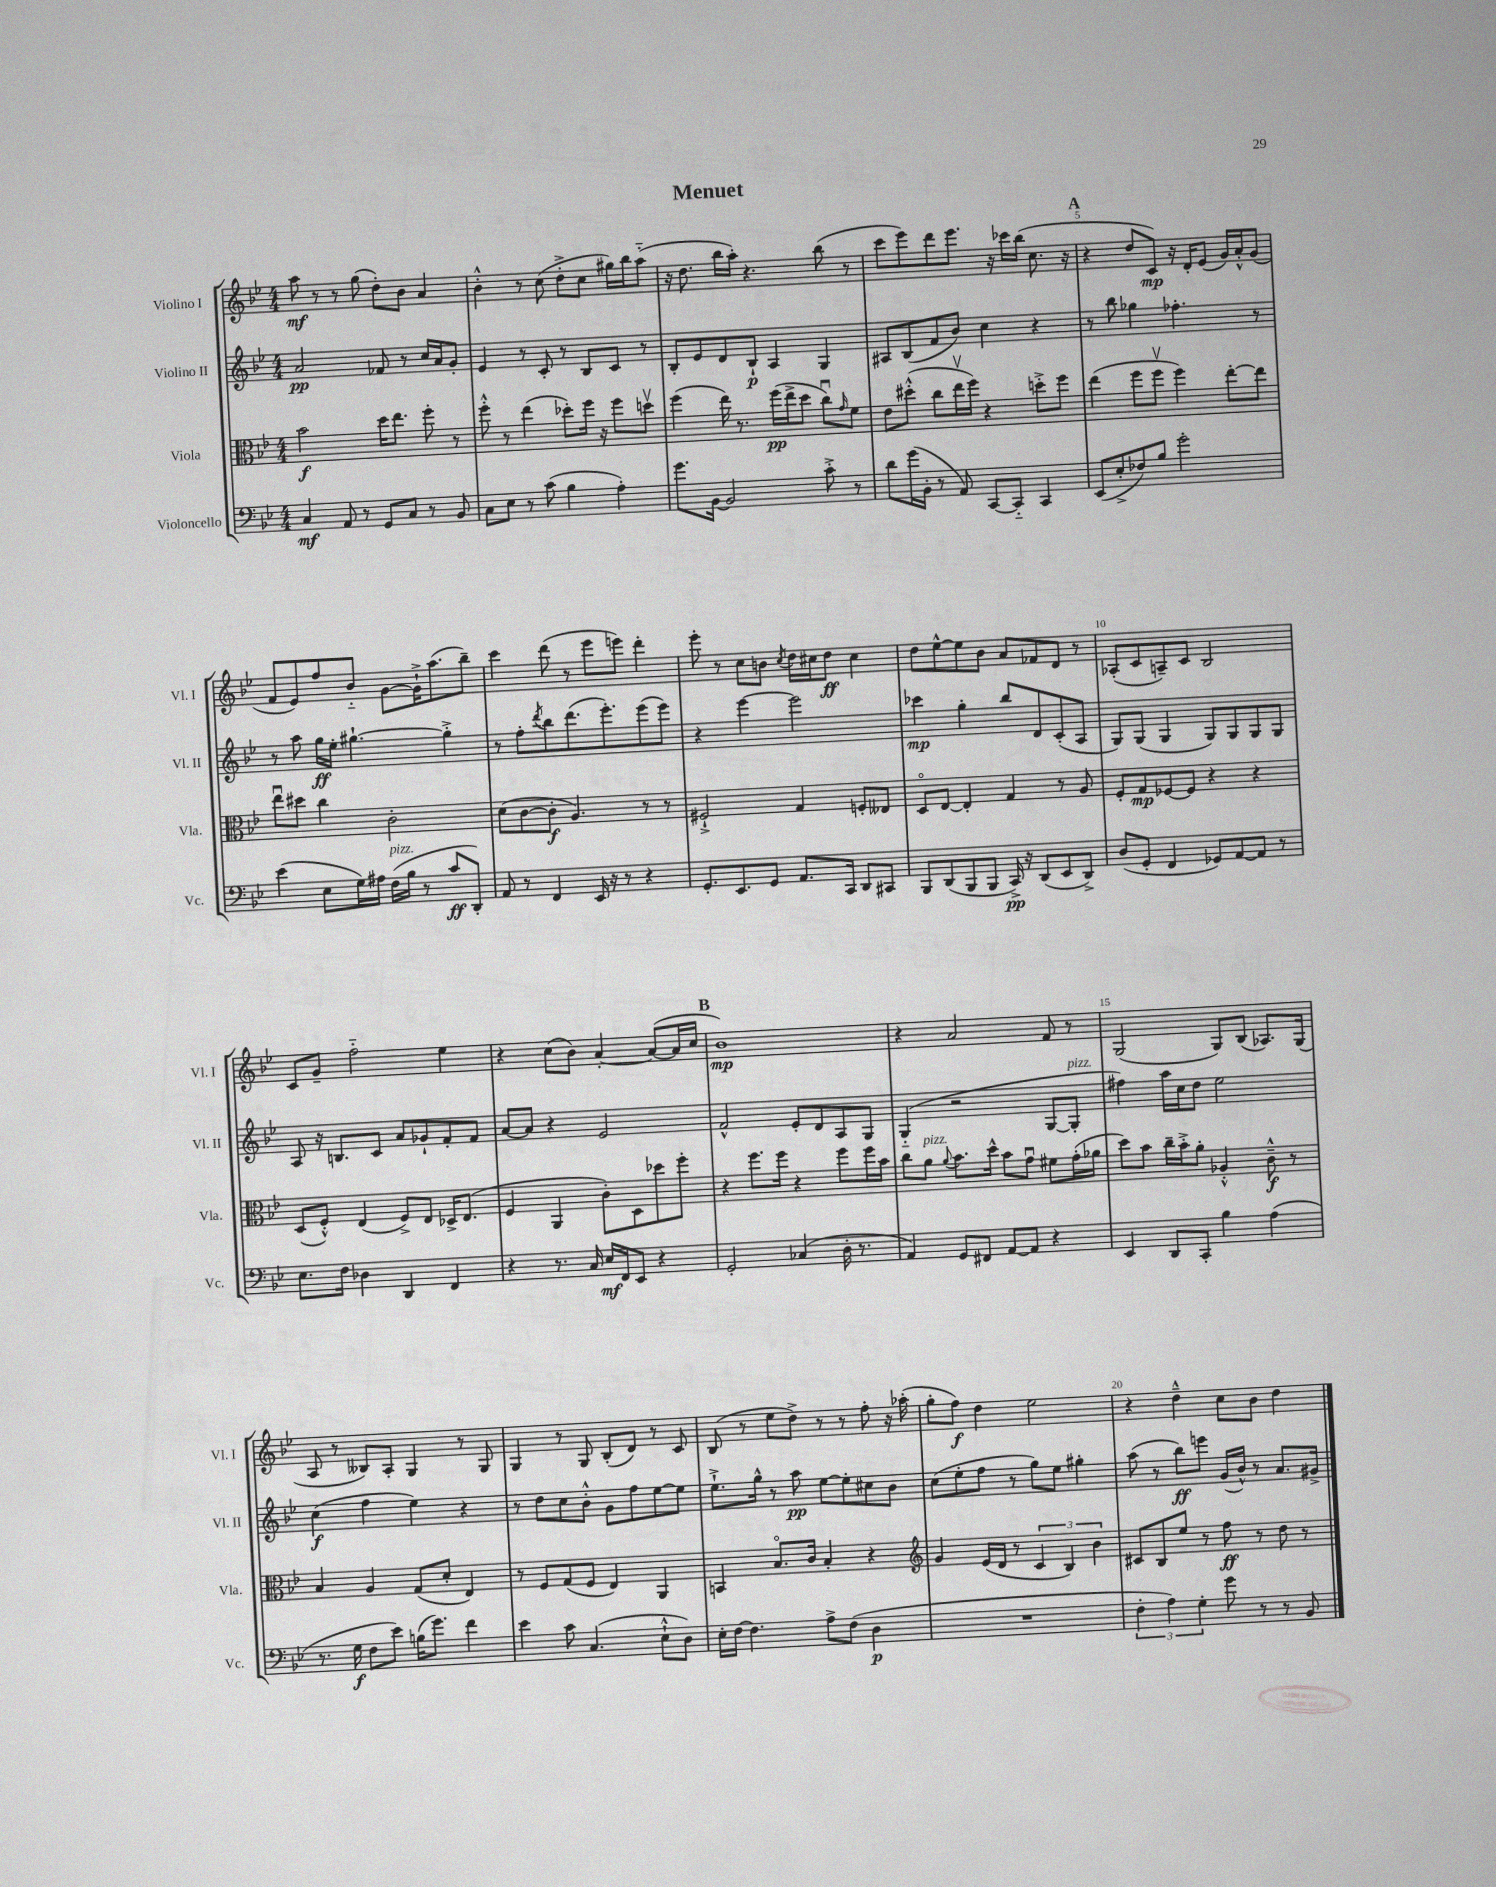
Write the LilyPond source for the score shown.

\header { title = "Menuet" }
<<
\new StaffGroup <<
\new Staff = "s0" \with { instrumentName = "Violino I" shortInstrumentName = "Vl. I" } {
    \clef treble \key bes \major \numericTimeSignature \time 4/4
    a''8\mf r8 r8 g''8( d''8-.) bes'8 a'4 |
    bes'4-.-^ r8 c''8( d''8-.-> c''8 gis''16) bes''16 a''8-_( |
    r16 d''8. bes''16 a''16-.) r4. bes''8( r8 |
    c'''8 ees'''8) d'''8 ees'''8. r16 ces'''16 bes''16( c''8. r16 |
    \mark \markup { \bold "A" } r4 d''8 c'8\mp) r16 d'16-. ees'8( g'16) a'16-.-^ g'8( |
    f'8 ees'8) f''8 bes'8-_ g'8~ g'16-!-> a''8.( bes''8--) |
    c'''4 d'''8( r8 ees'''8 e'''8) d'''4-. |
    ees'''8-. r8 c''8 b'8 \acciaccatura { c''8 } d''16 cis''16 d''8\ff cis''4 |
    d''8 ees''8~-^ ees''8 bes'8 a'8 fes'8 d'8 r8 |
    aes8-.( c'8 a8--) c'8 bes2 |
    c'8 g'8-- f''2-_ ees''4 |
    r4 c''8( bes'8) a'4~-. a'8~( a'16 c''16 |
    \mark \markup { \bold "B" } bes'1\mp) |
    r4 a'2 f'8 r8 |
    g2( g8) bes8( aes8.) g16( |
    a8 r8 beses8) a8-. g4 r8 g8 |
    g4 r8 g8 bes8-.( d'8) r8 c'8 |
    bes8( r8 ees''8 d''8->) r8 r8 f''8-. r16 aes''16-.( |
    g''8-. f''8\f) d''4 ees''2 |
    r4 d''4---^ c''8 bes'8 d''4 \bar "|." |
}
\new Staff = "s1" \with { instrumentName = "Violino II" shortInstrumentName = "Vl. II" } {
    \clef treble \key bes \major \numericTimeSignature \time 4/4
    a'2\pp fes'8 r8 c''16 a'16 g'8-. |
    ees'4 r8 c'8-. r8 bes8 c'8 r8 |
    bes8-. ees'8 d'8 bes8-!\p a4 g4 |
    ais8 bes8( f'8 bes'8) c''4 r4 |
    \mark \markup { \bold "A" } r8 bes''8 ges''4 fes''4.-. r8 |
    r8 a''8 g''16\ff ees''16-. gis''4.~-! gis''4-.-> |
    r8 f''8-. \acciaccatura { d'''8 } bes''8 d'''8.( ees'''8.-.) ees'''8( ees'''8) |
    r4 ees'''4~ ees'''2 |
    ces'''4\mp g''4-. bes''8 d'8 c'8-.( a8 |
    g8) g8( g4 g8) g8 g8 g8 |
    a8 r16 b8. c'8 a'8 ges'8-! f'8-. f'8 |
    a'8~ a'8 r4 ees'2 |
    \mark \markup { \bold "B" } f'2-^ ees'8-. d'8 a8 g8 |
    g4-_( r2 g8~ g8-.^\markup { \italic "pizz." } |
    fis''4) a''16 c''16 d''8 ees''2 |
    c''4\f( f''4 ees''4) r4 |
    r8 d''8 c''8 bes'8-.-^ g'8 f''8 ees''8~ ees''8 |
    ees''8.-!-> g''16-^ r8 a''8\pp ees''8~ ees''8-. cis''8 bes'8 |
    c''8( ees''8-. f''8 r8 g''8) ees''8 gis''4-. |
    a''8( r8 bes''8\ff) e'''8 g'16( bes'16-^) r8 a'8. gis'16-> \bar "|." |
}
\new Staff = "s2" \with { instrumentName = "Viola" shortInstrumentName = "Vla." } {
    \clef alto \key bes \major \numericTimeSignature \time 4/4
    bes'2\f d''16 ees''8. f''8-. r8 |
    f''8-.-^ r8 ees''4( des''8-.) f''16 r16 f''8 d''8\upbow |
    f''4( ees''16) r8. f''16\pp( ees''16-> d''8 c''8\downbow) \grace { g'16 } f'8 |
    ees'8 dis''8-.-^( c''8 ees''16\upbow f''16) r4 d''8-.-> f''8 |
    \mark \markup { \bold "A" } ees''4( f''8 f''8\upbow f''4) ees''8~-. ees''8 |
    ees''8\downbow dis''8 c''4 c'2-. |
    d'8( c'8~ c'8-.\f a4.) r8 r8 |
    fis2-!-> g4 f8-. eeses8 |
    d8\flageolet ees8~ ees4-. g4 r8 a8 |
    f8-. g8\mp fes8~ fes8 r4 r4 |
    d8( f8-.-^) ees4( f8->) ees8 des16-> ees8.( |
    f4 a,4 c'8-.) d8 des''8 f''8-. |
    \mark \markup { \bold "B" } r4 f''8. f''16 r4 f''8 f''16 bes'16 |
    c''8 a'8^\markup { \italic "pizz." } \appoggiatura { a'8 } bes'8. d''16-^ bes'8 g'8\downbow fis'8 g'16-.( aes'16 |
    d''8) bes'8 c''16-- bes'16-.-> a'8-. aes4-.-^ c'8---^\f r8 |
    bes4 a4 g8( d'8-. ees4) |
    r8 f8 g8( f8 ees4) a,4 |
    b,4 bes8.\flageolet c'16 bes4-. r4 |
    \clef treble g'4 ees'16( d'16 r8 \tuplet 3/2 { c'4 bes4) bes'4 } |
    cis'8 bes8 ees''8 r8 f''8\ff r8 d''8 r8 \bar "|." |
}
\new Staff = "s3" \with { instrumentName = "Violoncello" shortInstrumentName = "Vc." } {
    \clef bass \key bes \major \numericTimeSignature \time 4/4
    c4\mf a,8 r8 g,8 c8 r8 bes,8 |
    c8 ees8 r8 c'8( bes4 a4-.) |
    g'8. bes,16~ bes,2 c'8-.-> r8 |
    d'8 g'16( bes,16-. r8 a,8) c,8~ c,8-_ c,4 |
    \mark \markup { \bold "A" } ees,8( ees8-.-> fes8) bes8 g'2-. |
    ees'4( ees8 g16) ais16 f16^\markup { \italic "pizz." }( bes16 r8 c'8\ff d,8-.) |
    a,8 r8 f,4 ees,16 r16 r8 r4 |
    g,8.-. ees,8. g,8 a,8. c,16 d,8 cis,8 |
    bes,,8 d,8( bes,,8 bes,,8 c,16->\pp) r16 d,8( ees,8 d,8->) |
    d8( g,8-. f,4 ges,8) a,8~ a,8 r8 |
    ees8. f16 des4 d,4 f,4 |
    r4 r8. c16 ees16\mf f,16 ees,8 r4 |
    \mark \markup { \bold "B" } g,2-. ces4( d16-. r8. |
    a,4) g,8 fis,8 a,8~ a,8 r4 |
    ees,4 d,8 c,8-. bes4 a4( |
    r8. g16\f f8 ees'8) b16( g'8.) f'4 |
    ees'4 c'8 c4.( ees8-!-^ d8) |
    ees16-. f16~ f4. a8-> f8( d4\p |
    R1 |
    \tuplet 3/2 { f4-. a4) g4-. } g'8 r8 r8 bes,8 \bar "|." |
}
>>
>>
\layout { \context { \Score \override BarNumber.break-visibility = ##(#f #t #t) barNumberVisibility = #(every-nth-bar-number-visible 5) } }
